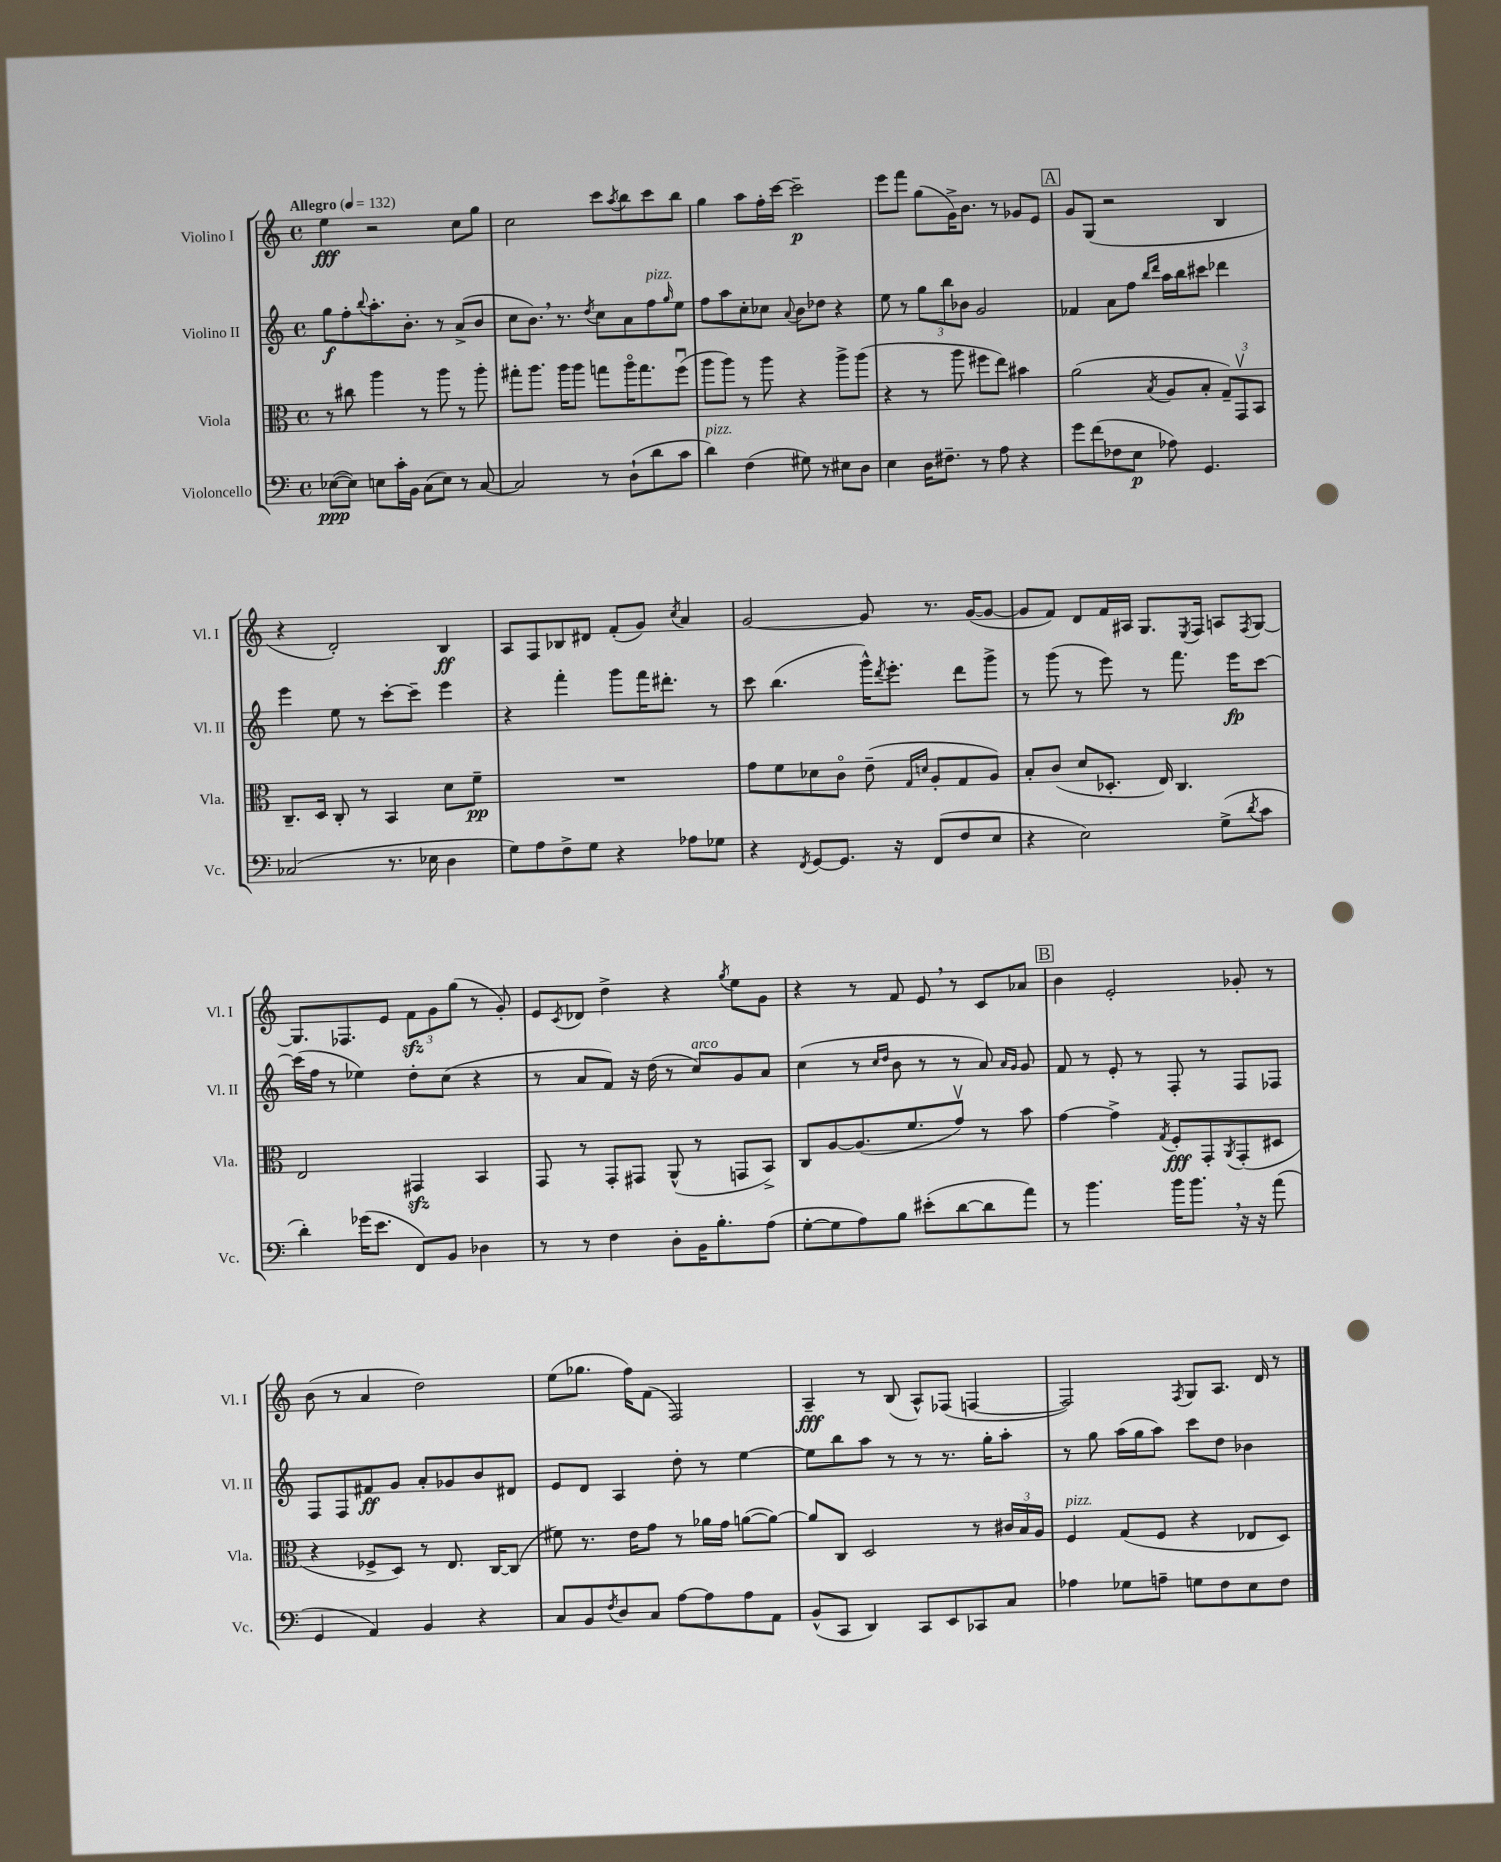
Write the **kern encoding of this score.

**kern	**kern	**kern	**kern
*staff4	*staff3	*staff2	*staff1
*clefF4	*clefC3	*clefG2	*clefG2
*k[]	*k[]	*k[]	*k[]
*M4/4	*M4/4	*M4/4	*M4/4
*met(c)	*met(c)	*met(c)	*met(c)
*MM132	*MM132	*MM132	*MM132
([8E-	8r	8gg	4ee
8E-])	8cc#	8ff'	.
.	.	8qqbb	.
8E	4aa	8.aa'	2r
16c'	.	.	.
16BB	.	8.b'	.
(8C	8r	.	.
8E)	8aa	8r	.
8r	8r	(8a^	8cc
[8C	8aa'	8b	8gg
=	=	=	=
2C]	8gg#'	8cc	2cc
.	8.aa	8.b)	.
.	16aa	8.r	.
.	8aa	.	.
.	.	8qdd	.
8r	8gg	8cc	8ccc
.	.	.	8qaa
(8D`	16aao	8a	8bb
.	8.gg	.	.
8d	.	8ff	8ccc
.	.	16qqgg	.
8c	(8ffu	8ee	8bb
=	=	=	=
4d)	8aa	8ff	4gg
.	8aa)	8aa	.
(4F	8r	8cc'	8aa
.	8aa	8cc-	16ff'
.	.	.	[16ccc
.	.	8qqa	.
8G#)	4r	8b	2ccc~]
8r	.	8dd-	.
8E#	8aa^	4r	.
8D	(8aa	.	.
=	=	=	=
4E	4r	8ee	8eee
.	.	8r	8fff
16D	8r	12gg	(8gg
8.F#~	.	.	.
.	.	12bb	.
.	8aa	.	16g^)
.	.	12b-	.
.	.	.	8.b
8r	8ff#	2g	.
8A	8ee)	.	8r
4r	4b#	.	8g-
.	.	.	8e
=	=	=	=
8g	(2a	4f-	8g
(8f	.	.	(8G
8F-	.	8a	2r
8E	.	8ff	.
.	.	16qqbb	.
.	8qB	16qqddd	.
8A-)	8A	16aa	.
.	.	16bb	.
4.GG	8B'	8ccc#	.
.	12G~)	4ddd-	4B
.	12GGv	.	.
.	12BB	.	.
=	=	=	=
(2C-	8.C~	4eee	4r
.	16D	.	.
.	8C'	8ee	2d')
.	8r	8r	.
8.r	4BB	[8ccc'	.
.	.	8ccc~]	.
16E-	.	.	.
4D	8d	4eee	4B
.	8f~	.	.
=	=	=	=
8G)	1r	4r	8A
8A	.	.	8F
8F^	.	4fff'	8B-
8G	.	.	8d#
4r	.	8ggg	(8f'
.	.	16fff	8g)
.	.	8.ddd#'	.
.	.	.	8qcc
8A-	.	.	4a
8G-	.	8r	.
=	=	=	=
4r	8g	8ccc	[2g
.	8f	(4.bb	.
8qFF	.	.	.
[8GG	8d-	.	.
8.GG]	8co	.	.
.	(8e~	16ggg^^)	8g]
.	.	8qddd	.
16r	.	8.eee'	.
.	16qqG	.	.
.	16qqd	.	.
(8FF	8A'	.	8.r
8F	8G	8ddd	.
.	.	.	([16g
8E	8A)	8ggg^	8g_
=	=	=	=
4r	8B'	8r	8g]
.	(8c	(8ggg	8f)
2E)	8d	8r	8d
.	8.D-'	8eee)	16f
.	.	.	16A#
.	.	8r	8.G
.	16E)	.	.
.	4.C	8.fff	.
.	.	.	8qE
.	.	.	16F
(8G^	.	.	8A
.	.	16eee	.
8qd	.	.	8qF
8c	.	[8ccc	[8G
=	=	=	=
4d')	2E	(16ccc]	8.G]
.	.	16ff	.
.	.	8r	.
.	.	.	8.F-
(16g-	.	4ee-)	.
8.e	.	.	.
.	.	.	8e
8FF)	4GG#	8dd'	12f
.	.	.	12g
8BB	.	(8cc	.
.	.	.	(12gg
4D-	4BB	4r	8r
.	.	.	8g')
=	=	=	=
8r	8GG	8r	8e
.	.	.	8qc
8r	8r	8a	8d-
4F	8GG'	8f)	4dd^
.	8GG#	16r	.
.	.	(16dd	.
8D'	(8AA^^	8r	4r
16BB	8r	8cc)	.
8.B'	.	.	.
.	.	.	8qgg
.	8GG	8g	8ee
(8A	8BB^)	8a	8g
=	=	=	=
[8G'	8C	(4cc	4r
8G]	[8A	.	.
8A)	(8.A]	8r	8r
.	.	16qqcc	.
.	.	16qqdd	.
8B	.	8b	8f
.	8.f	.	.
(8e#'	.	8r	8e
[8d	8gv)	8r	8r
8d]	8r	8a)	8c
.	.	16qqa	.
.	.	16qqg	.
8a)	8b	8g	8a-
=	=	=	=
8r	[4g	8f	4b
4.b	.	8r	.
.	4g^]	8e'	2e'
.	.	8r	.
.	8qG	.	.
16b	8F'	8F'	.
8.b	.	.	.
.	8GG'	8r	.
.	8qAA	.	.
16r	(8GG'	8F	8g-'
16r	.	.	.
(8a	8D#	8F-	8r
=	=	=	=
4GG	4r	8F	(8b
.	.	8F	8r
4AA)	8F-^	8f#	4a
.	8D)	8g	.
4BB	8r	8a'	2dd)
.	8.E	8g-	.
4r	.	8b	.
.	[16C	.	.
.	(8C]	8d#	.
=	=	=	=
8C	8f#)	8e	(8ee
8BB	8.r	8d	8.gg-
8qF	.	.	.
8D	.	4A	.
.	16e	.	16ff)
8C	8g	.	(8f
[8A	8r	8dd'	2F)
8A]	16a-	8r	.
.	16g	.	.
8A	([8a	[4ee	.
8AA	8a_)	.	.
=	=	=	=
(8BB^^	8a]	8ee]	4A~
8CC	8C	8bb	.
4DD)	2D	8aa	8r
.	.	8r	(8B
8CC	.	8r	8A^^)
8EE	.	8.r	(8F-
8CC-	8r	.	[4F
.	.	16gg'	.
8C	24c#	8aa'	.
.	24B	.	.
.	24A	.	.
=	=	=	=
4A-	4F	8r	2F])
.	.	8gg	.
8G-	(8G	(16aa	.
.	.	16gg	.
8A~	8F	8aa)	.
.	.	.	8qF
8G	4r	8ccc	8G
8F	.	8dd	8.A
8E	8E-	4b-	.
.	.	.	16d
8F	8D)	.	8r
==	==	==	==
*-	*-	*-	*-
